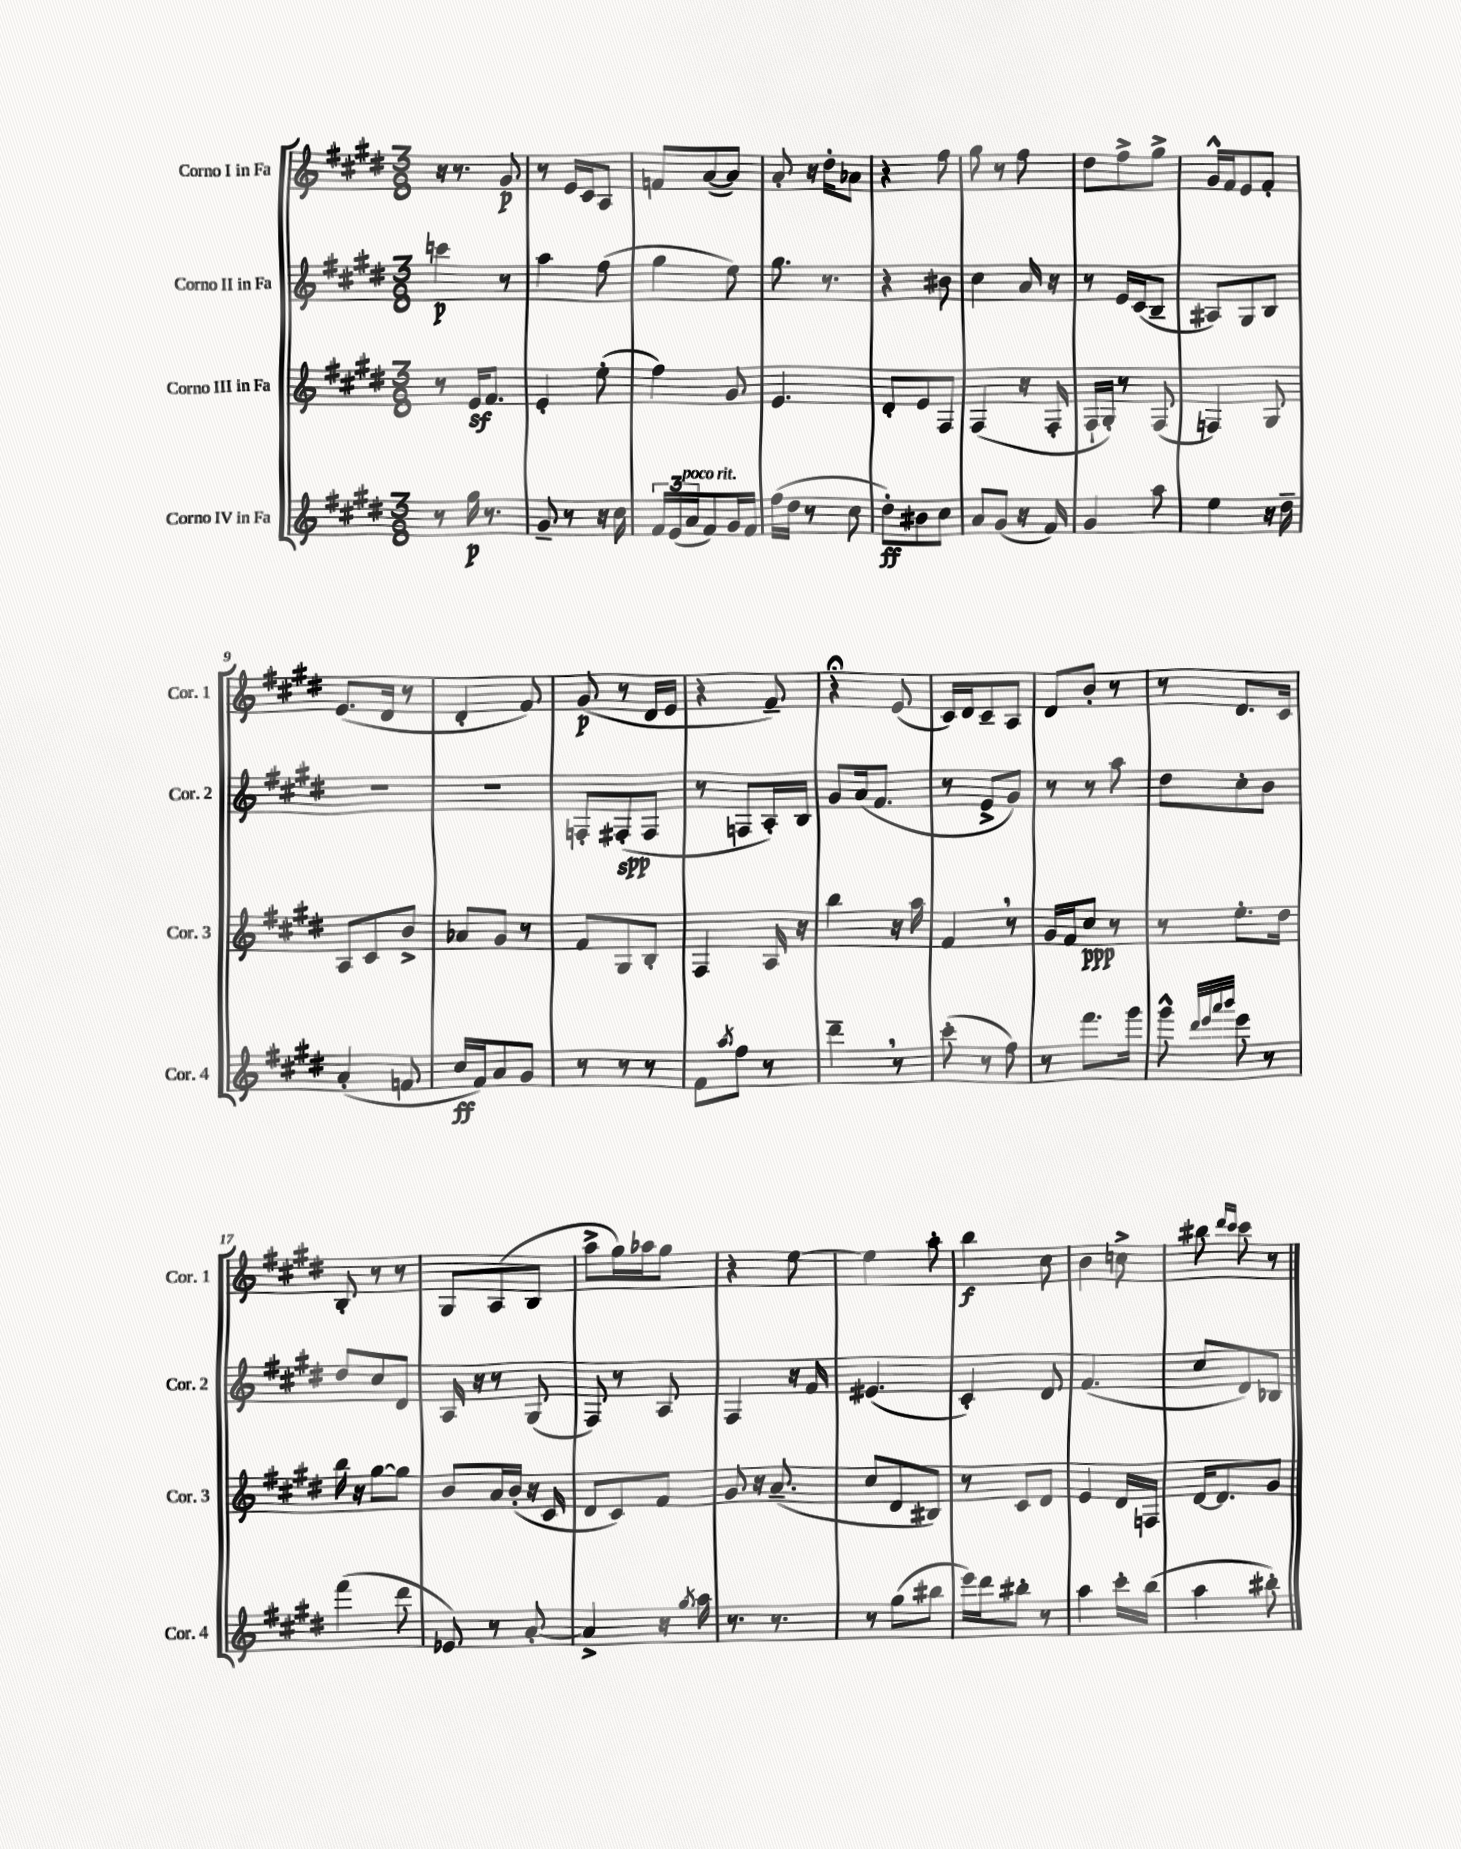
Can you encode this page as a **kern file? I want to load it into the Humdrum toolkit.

**kern	**dynam	**kern	**dynam	**kern	**dynam	**kern	**dynam
*part4	*part4	*part3	*part3	*part2	*part2	*part1	*part1
*staff4	*staff4	*staff3	*staff3	*staff2	*staff2	*staff1	*staff1
*I"Corno IV in Fa	*	*I"Corno III in Fa	*	*I"Corno II in Fa	*	*I"Corno I in Fa	*
*I'Cor. 4	*	*I'Cor. 3	*	*I'Cor. 2	*	*I'Cor. 1	*
*clefG2	*	*clefG2	*	*clefG2	*	*clefG2	*
*k[f#c#g#d#]	*	*k[f#c#g#d#]	*	*k[f#c#g#d#]	*	*k[f#c#g#d#]	*
*M3/8	*	*M3/8	*	*M3/8	*	*M3/8	*
=1	=1	=1	=1	=1	=1	=1	=1
8r	.	8r	.	4cccn\	p	16r	.
.	.	.	.	.	.	8.r	.
16gg#\	p	16ez/KL	.	.	.	.	.
8.r	.	8.f#/J	.	.	.	.	.
.	.	.	.	8r	.	8g#/	p
=2	=2	=2	=2	=2	=2	=2	=2
8g#~/	.	4e'/	.	4aa\	.	8r	.
8r	.	.	.	.	.	16e/LL	.
.	.	.	.	.	.	16c#/J	.
16r	.	(8ee'\	.	(8ff#\	.	8A/J	.
16cc#\	.	.	.	.	.	.	.
=3	=3	=3	=3	=3	=3	=3	=3
24f#/LL	.	4ff#\)	.	4gg#\	.	8fn/L	.
(24e/	.	.	.	.	.	.	.
!LO:TX:a:i:t=poco rit.	!	!	!	!	!	!	!
24a/J	.	.	.	.	.	.	.
8f#/)	.	.	.	.	.	([8a/	.
16g#/L	.	8g#/	.	8ee\)	.	8a/J])	.
16f#/JJ	.	.	.	.	.	.	.
=4	=4	=4	=4	=4	=4	=4	=4
(16ff#\LL	.	4.e/	.	8.gg#\	.	8a'/	.
16dd#\JJ	.	.	.	.	.	.	.
8r	.	.	.	.	.	16r	.
.	.	.	.	8.r	.	16dd#'\KL	.
8cc#\	.	.	.	.	.	8a-X\J	.
=5	=5	=5	=5	=5	=5	=5	=5
8dd#'\L)	ff	8d#'/L	.	4r	.	4r	.
8b#X\	.	8e/	.	.	.	.	.
8cc#\J	.	8F#/J	.	8b#X\	.	8ff#\	.
=6	=6	=6	=6	=6	=6	=6	=6
8a/L	.	(4F#/	.	4cc#\	.	8gg#\	.
(8g#/J	.	.	.	.	.	8r	.
16r	.	16r	.	16a/	.	8ff#\	.
16f#/)	.	16F#'/	.	16r	.	.	.
=7	=7	=7	=7	=7	=7	=7	=7
4g#/	.	16F#`/LL	.	8r	.	8dd#\L	.
.	.	16G#'/JJ)	.	.	.	.	.
.	.	8r	.	16e/LL	.	8ff#^\	.
.	.	.	.	(16c#/J	.	.	.
8aa\	.	(8F#/	.	8B~/J	.	8gg#^\J	.
=8	=8	=8	=8	=8	=8	=8	=8
4ee\	.	4Fn/)	.	8A#X/L)	.	16g#^^/LL	.
.	.	.	.	.	.	16f#/J	.
.	.	.	.	8G#/	.	8e/	.
16r	.	8G#/	.	8B/J	.	8f#'/J	.
16dd#~\	.	.	.	.	.	.	.
!!LO:LB:g=z
=9	=9	=9	=9	=9	=9	=9	=9
(4a'/	.	8A/L	.	4.r	.	(8.e/L	.
.	.	8c#/	.	.	.	.	.
.	.	.	.	.	.	16d#/Jk	.
8fn/	.	8b^/J	.	.	.	8r	.
=10	=10	=10	=10	=10	=10	=10	=10
16cc#/LL	ff	8a-X/L	.	4.r	.	4d#'/	.
16f#/J)	.	.	.	.	.	.	.
8a/	.	8g#/J	.	.	.	.	.
8g#/J	.	8r	.	.	.	8f#/)	.
=11	=11	=11	=11	=11	=11	=11	=11
8r	.	8f#/L	.	8Fn'/L	.	(8g#/	p
8r	.	8G#/	.	(8F#X'/	spp	8r	.
8r	.	8B'/J	.	8F#/J	.	16d#/LL	.
.	.	.	.	.	.	16e/JJ	.
=12	=12	=12	=12	=12	=12	=12	=12
8f#\L	.	4F#/	.	8r	.	4r	.
8qaa/	.	.	.	.	.	.	.
8ff#\J	.	.	.	8Fn/L	.	.	.
8r	.	16A/	.	16A'/L)	.	8f#~/)	.
.	.	16r	.	16B/JJ	.	.	.
=13	=13	=13	=13	=13	=13	=13	=13
4ddd#~,\	.	4bb\	.	8g#/L	.	4r;<	.
.	.	.	.	(16a/k	.	.	.
.	.	.	.	8.f#/J	.	.	.
8r	.	16r	.	.	.	(8e/	.
.	.	16aa\	.	.	.	.	.
=14	=14	=14	=14	=14	=14	=14	=14
(8ccc#'\	.	4f#,/	.	8r	.	16c#/LL)	.
.	.	.	.	.	.	16d#/J	.
8r	.	.	.	8e^/L	.	8c#~/	.
8ff#\)	.	8r	.	8g#/J)	.	8A/J	.
=15	=15	=15	=15	=15	=15	=15	=15
8r	.	16g#/LL	.	8r	.	8d#/L	.
.	.	16f#/J	.	.	.	.	.
8.fff#\L	.	8cc#/J	ppp	8r	.	8b'/J	.
.	.	8r	.	8aa\	.	8r	.
16ggg#\Jk	.	.	.	.	.	.	.
=16	=16	=16	=16	=16	=16	=16	=16
8ggg#^^\	.	8r	.	8dd#\L	.	8r	.
32qqddd#/LLL	.	.	.	.	.	.	.
32qqeee/	.	.	.	.	.	.	.
32qqaaa/	.	.	.	.	.	.	.
32qqbbb/JJJ	.	.	.	.	.	.	.
8eee\	.	8.ee'\L	.	8cc#'\	.	8.d#/L	.
8r	.	.	.	8b\J	.	.	.
.	.	16dd#\Jk	.	.	.	16c#/Jk	.
!!LO:LB:g=z
=17	=17	=17	=17	=17	=17	=17	=17
(4fff#\	.	16bb\	.	8dd#/L	.	8B'/	.
.	.	16r	.	.	.	.	.
.	.	[8gg#\L	.	8cc#/	.	8r	.
8ddd#\	.	8gg#\J]	.	8d#/J	.	8r	.
=18	=18	=18	=18	=18	=18	=18	=18
8e-X/)	.	8b/L	.	16A/	.	8G#/L	.
.	.	.	.	16r	.	.	.
8r	.	16a/L	.	8r	.	(8A/	.
.	.	(16b'/JJ	.	.	.	.	.
[8a'/	.	16r	.	(8G#/	.	8B/J	.
.	.	16c#/	.	.	.	.	.
=19	=19	=19	=19	=19	=19	=19	=19
4a^/]	.	8d#/L	.	8F#/)	.	8aa^\L	.
.	.	8c#/)	.	8r	.	16gg#\L)	.
.	.	.	.	.	.	16aa-X\J	.
16r	.	8f#/J	.	8A/	.	8gg#\J	.
8qgg#/	.	.	.	.	.	.	.
16aa\	.	.	.	.	.	.	.
=20	=20	=20	=20	=20	=20	=20	=20
8.r	.	8g#/	.	4F#/	.	4r	.
.	.	16r	.	.	.	.	.
8.r	.	(8.a~/	.	.	.	.	.
.	.	.	.	16r	.	[8ee\	.
.	.	.	.	16f#/	.	.	.
=21	=21	=21	=21	=21	=21	=21	=21
8r	.	8cc#/L	.	(4.e#X/	.	4ee\]	.
(8gg#\L	.	8d#/	.	.	.	.	.
8bb#X\J	.	8B#X/J)	.	.	.	8aa'\	.
=22	=22	=22	=22	=22	=22	=22	=22
16eee\LL)	.	8r	.	4c#'/)	.	4bb\	f
16ddd#\J	.	.	.	.	.	.	.
8bb#X'\J	.	8c#/L	.	.	.	.	.
8r	.	8d#/J	.	8d#/	.	8cc#\	.
=23	=23	=23	=23	=23	=23	=23	=23
4aa\	.	4e/	.	(4.f#/	.	4b\	.
16ccc#'\LL	.	16d#/LL	.	.	.	8ccn^\	.
(16bb\JJ	.	16Fn/JJ	.	.	.	.	.
=24	=24	=24	=24	=24	=24	=24	=24
4aa\	.	[16d#/KL	.	8cc#/L	.	8bb#X\	.
.	.	8.d#/]	.	.	.	.	.
.	.	.	.	.	.	16qqddd#/LL	.
.	.	.	.	.	.	16qqccc#/JJ	.
.	.	.	.	8d#/)	.	8ccc#\	.
8bb#X'\)	.	8g#/J	.	8B-X/J	.	8r	.
==	==	==	==	==	==	==	==
*-	*-	*-	*-	*-	*-	*-	*-
